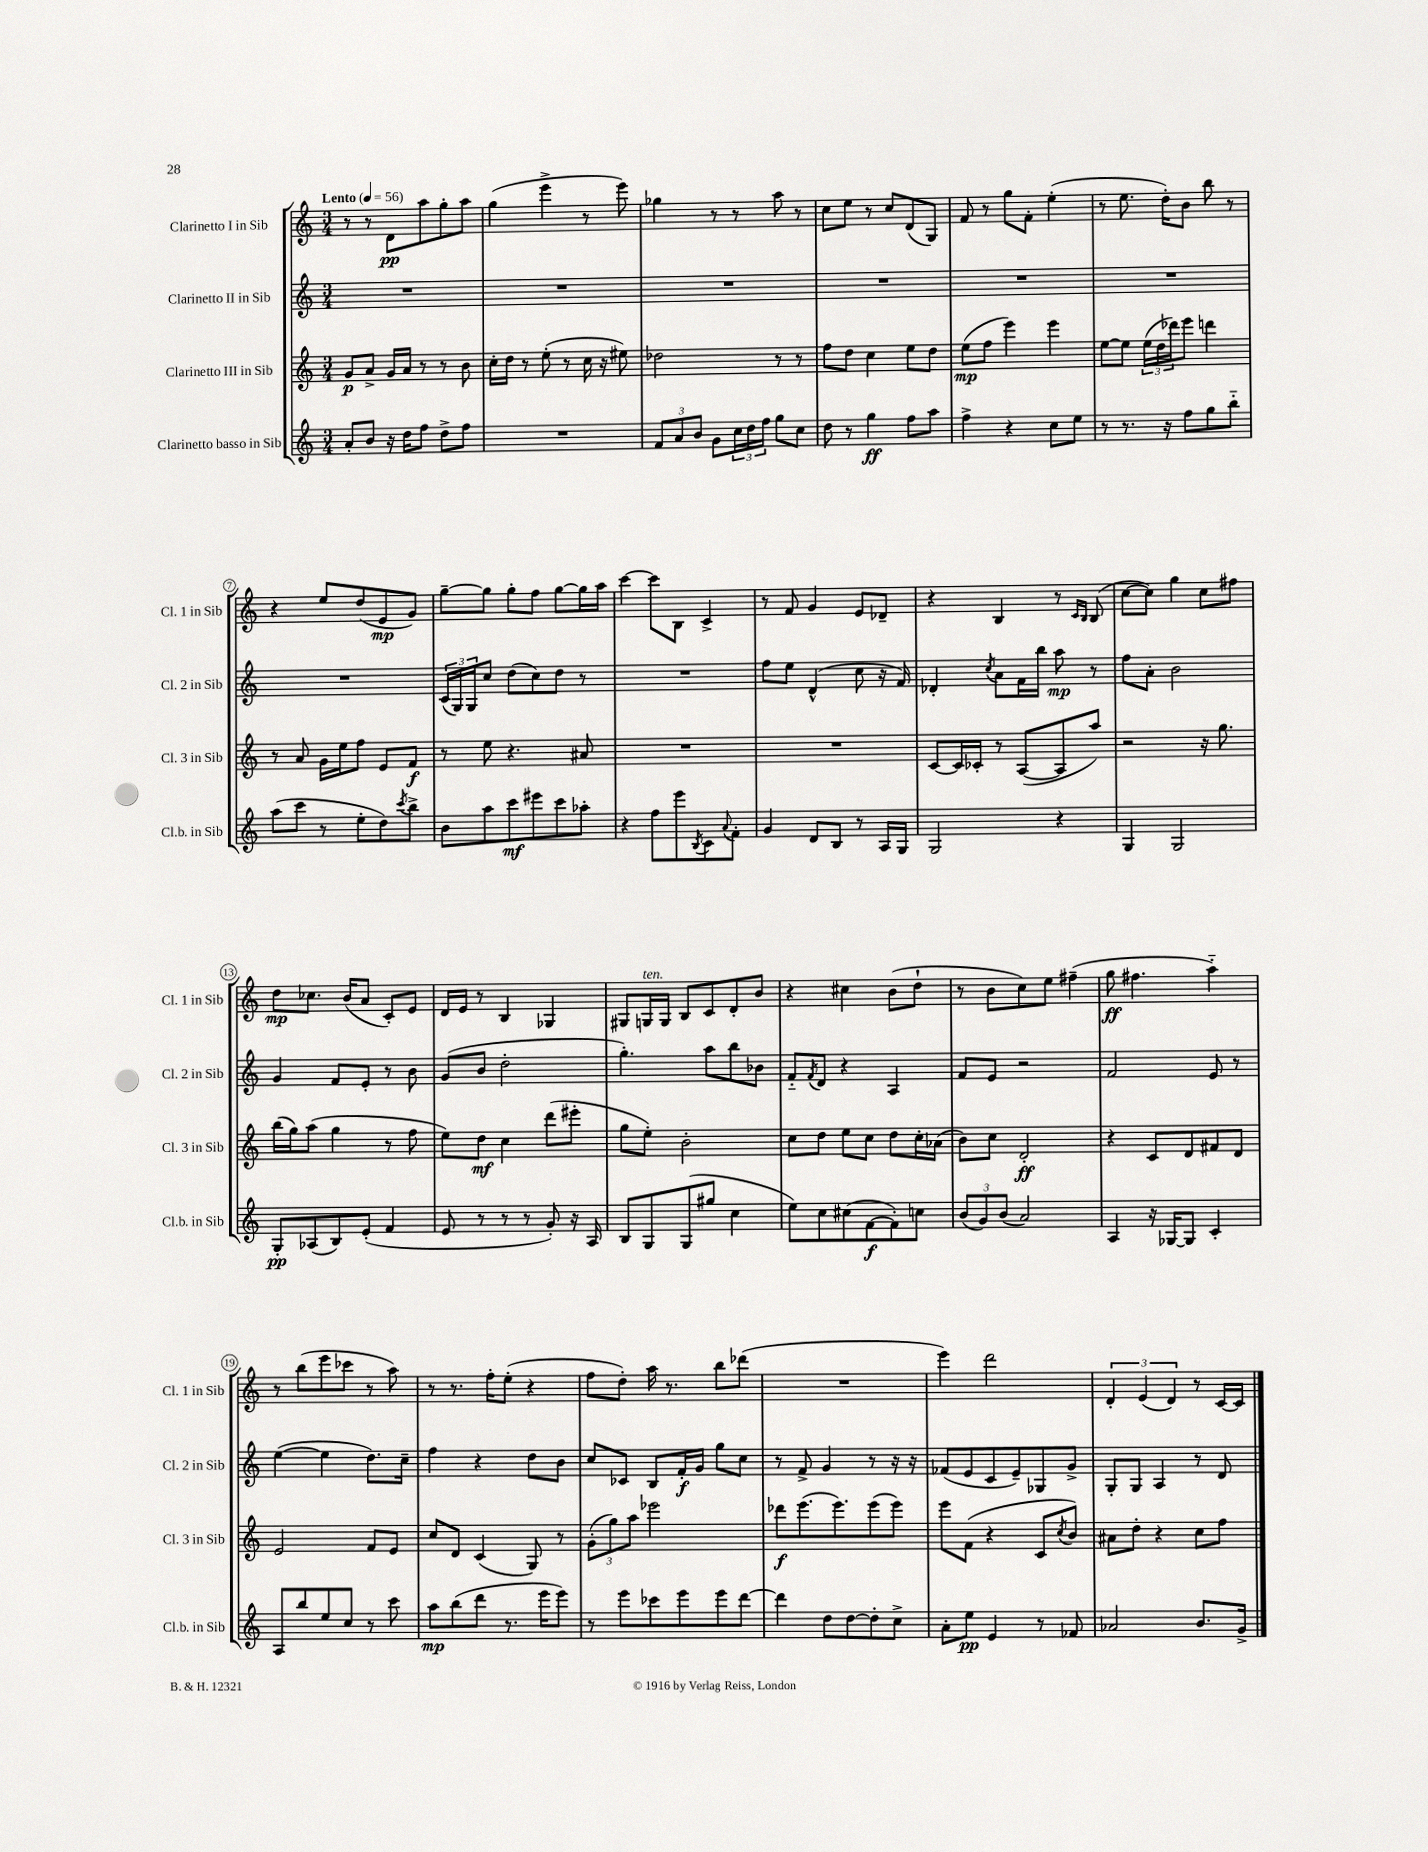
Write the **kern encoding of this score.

**kern	**kern	**kern	**kern
*staff4	*staff3	*staff2	*staff1
*clefG2	*clefG2	*clefG2	*clefG2
*k[]	*k[]	*k[]	*k[]
*M3/4	*M3/4	*M3/4	*M3/4
*MM56	*MM56	*MM56	*MM56
8a'/L	8g/L	2.r	8r
8b/J	8a^/J	.	8r
16r	16g/LL	.	8d\L
16dd\LK	16a/JJ	.	.
8ff\J	8r	.	8aa\
8dd^\L	8r	.	8gg'\
8ff\J	8b\	.	8aa\J
=	=	=	=
2.r	16cc'\LL	2.r	(4gg\
.	16dd\JJ	.	.
.	8r	.	.
.	(8ee'\	.	4eee^\
.	8r	.	.
.	16cc\	.	8r
.	16r	.	.
.	8ee#\)	.	8eee\)
=	=	=	=
12f/L	2dd-\	2.r	4gg-\
12a/	.	.	.
12b/J	.	.	.
8g\L	.	.	8r
24cc\L	.	.	8r
24dd\	.	.	.
24ff\JJ	.	.	.
8gg\L	8r	.	8aa\
8cc\J	8r	.	8r
=	=	=	=
8dd\	8ff\L	2.r	8cc\L
8r	8dd\J	.	8ee\J
4gg\	4cc\	.	8r
.	.	.	8cc/L
8ff\L	8ee\L	.	(8d/
8aa\J	8dd\J	.	8G/J)
=	=	=	=
4ff^\	(8ee\L	2.r	8f/
.	8ff\J	.	8r
4r	4eee\)	.	8gg\L
.	.	.	8f'\J
8cc\L	4eee\	.	(4ee'\
8ee\J	.	.	.
=	=	=	=
8r	[8ee\L	2.r	8r
8.r	8ee\]J	.	8.ee\
.	(24ee\LL	.	.
.	24dd\	.	.
16r	.	.	16dd'\LK)
.	24ddd-\J)	.	.
8ff\L	8eee\J	.	8b\J
8gg\	4ddd\	.	8bb\
8bb'~\J	.	.	8r
=	=	=	=
(8aa\L	8r	2.r	4r
8ccc\J	8a/	.	.
8r	16g\LL	.	8ee/L
.	16ee\J	.	.
8ee'\L	8ff\J	.	(8dd/
8dd\)	8e/L	.	8e/
8qccc/	.	.	.
8bb^\J	8f/J	.	8g/J)
=	=	=	=
8b\L	8r	(24c/LL	[8gg~\L
.	.	24G/)	.
.	.	24G/J	.
8aa\	8ee\	8cc/J	8gg\]J
8ccc\	4.r	(8dd\L	8gg'\L
8eee#\	.	8cc\)	8ff\J
8ccc\	.	8dd\J	[8gg\L
8aa-'\J	8a#/	8r	16gg\]L
.	.	.	16aa\JJ
=	=	=	=
4r	2.r	2.r	[4ccc\
8ff\L	.	.	8ccc\]L
8eee\	.	.	8B\J
8qB/	.	.	.
8c\	.	.	4c^/
8qqa/	.	.	.
8f'\J	.	.	.
=	=	=	=
4g/	2.r	8ff\L	8r
.	.	8ee\J	8f/
8d/L	.	(4d^^/	4g/
8B/J	.	.	.
8r	.	8cc\	8e/L
16A/LL	.	16r	8d-~/J
16G/JJ	.	16f/)	.
=	=	=	=
2G/	[8c/L	4d-'/	4r
.	16c/]L	.	.
.	16c-'/JJ	.	.
.	.	8qcc/	.
.	8r	8a\L	4B/
.	([8A/L	16f\L	.
.	.	16bb\JJ	.
4r	8A/]	8aa\	8r
.	.	.	16qqc/LL
.	.	.	16qqB/JJ
.	8aa/J)	8r	(8B/
=	=	=	=
4G/	2r	8ff\L	[8cc\L
.	.	8a'\J	8cc\]J)
2G/	.	2b\	4gg\
.	16r	.	8cc\L
.	8.gg\	.	.
.	.	.	8ff#\J
=	=	=	=
8G'/L	(16bb\LL	4g/	8dd\L
.	16gg\J)	.	.
(8A-/	(8aa\J	.	8.cc-\J
8B/)	4gg\	8f/L	.
.	.	.	(16b/LK
(8e'/J	.	8e'/J	8a/J
4f/	8r	8r	8c'/L)
.	8ff\	8b\	8e/J
=	=	=	=
8e/	8ee\L)	(8g/L	16d/LL
.	.	.	16e/JJ
8r	8dd\J	8b/J	8r
8r	4cc\	2dd'\	4B/
8r	.	.	.
8g'/)	(8ddd\L	.	4G-/
16r	8eee#'\J	.	.
16A/	.	.	.
=	=	=	=
8B/L	8gg\L	4.gg'\)	8G#/L
8G/	8ee'\J)	.	16G/L
.	.	.	16G/JJ
(8G/	2b'\	.	8B/L
8gg#/J	.	8aa\L	8c/
4cc\	.	8bb\	8d'/
.	.	8b-\J	8b/J
=	=	=	=
8ee\L)	8cc\L	8f'~/L	4r
.	.	8qf/	.
8cc\	8dd\J	8d/J	.
(8cc#\	8ee\L	4r	4cc#\
[8f\	8cc\J	.	.
8f'\])	8dd\L	4A/	(8b\L
8cc\J	16cc'\L	.	8dd`\J
.	(16a-\JJ	.	.
=	=	=	=
(12b/L	8b\L)	8f/L	8r
12g/)	.	.	.
.	8cc\J	8e/J	8b\L
(12b/J	.	.	.
2a/)	2d'/	2r	8cc\)
.	.	.	8ee\J
.	.	.	(4ff#~\
=	=	=	=
4A/	4r	2f/	8gg\
.	.	.	4.ff#\
16r	8c/L	.	.
[16G-/LK	.	.	.
8G-/]J	8d/	.	.
4c'/	8f#/	8e/	4aa'~\)
.	8d/J	8r	.
=	=	=	=
8A/L	2e/	([4ee\	8r
8bb/	.	.	(8bb\L
8ee/	.	4ee\]	8eee\
8cc/J	.	.	8ccc-\J
8r	8f/L	8.dd\L)	8r
8ccc\	8e/J	.	8aa\)
.	.	16cc~\Jk	.
=	=	=	=
8aa\L	8cc/L	4ff\	8r
(8bb\	8d/J	.	8.r
8ddd\J	(4c/	4r	.
.	.	.	16ff'\LK
8.r	.	.	(8ee'\J
.	8G/)	8dd\L	4r
16eee\LK	.	.	.
8eee\J)	8r	8b\J	.
=	=	=	=
8r	(12g'\L	8cc/L	8ff\L
.	12gg\)	.	.
8eee\L	.	8c-/J	8dd'\J)
.	12aa\J	.	.
8ccc-\	2eee-\	8B/L	16aa\
.	.	.	8.r
8eee\	.	16f'/L	.
.	.	16g/JJ	.
8eee\	.	8gg\L	8bb\L
[8ddd\J	.	8cc\J	(8ddd-\J
=	=	=	=
4ddd\]	8ddd-\L	8r	2.r
.	(8.eee\	8f^/	.
8dd\L	.	4g/	.
.	8.eee\)	.	.
[8dd\	.	.	.
8dd'\]	(8eee\	8r	.
8cc^\J	8eee\J)	16r	.
.	.	16r	.
=	=	=	=
8a'\L	8eee\L	(8f-/L	4eee\)
8ee\J	(8f\J	8e/	.
4e/	4r	8c/	2ddd\
.	.	8e~/)	.
8r	8c/L	8G-/	.
.	8qcc/	.	.
8f-/	8b/J)	8g^/J	.
=	=	=	=
2a-/	8a#\L	8G'/L	6d'/
.	8dd'\J	8G/J	.
.	.	.	(6e/
.	4r	4A/	.
.	.	.	6d/)
8.b/L	8cc\L	8r	8r
.	8ff\J	8d/	[16c/LL
16g^/Jk	.	.	16c/]JJ
==	==	==	==
*-	*-	*-	*-
